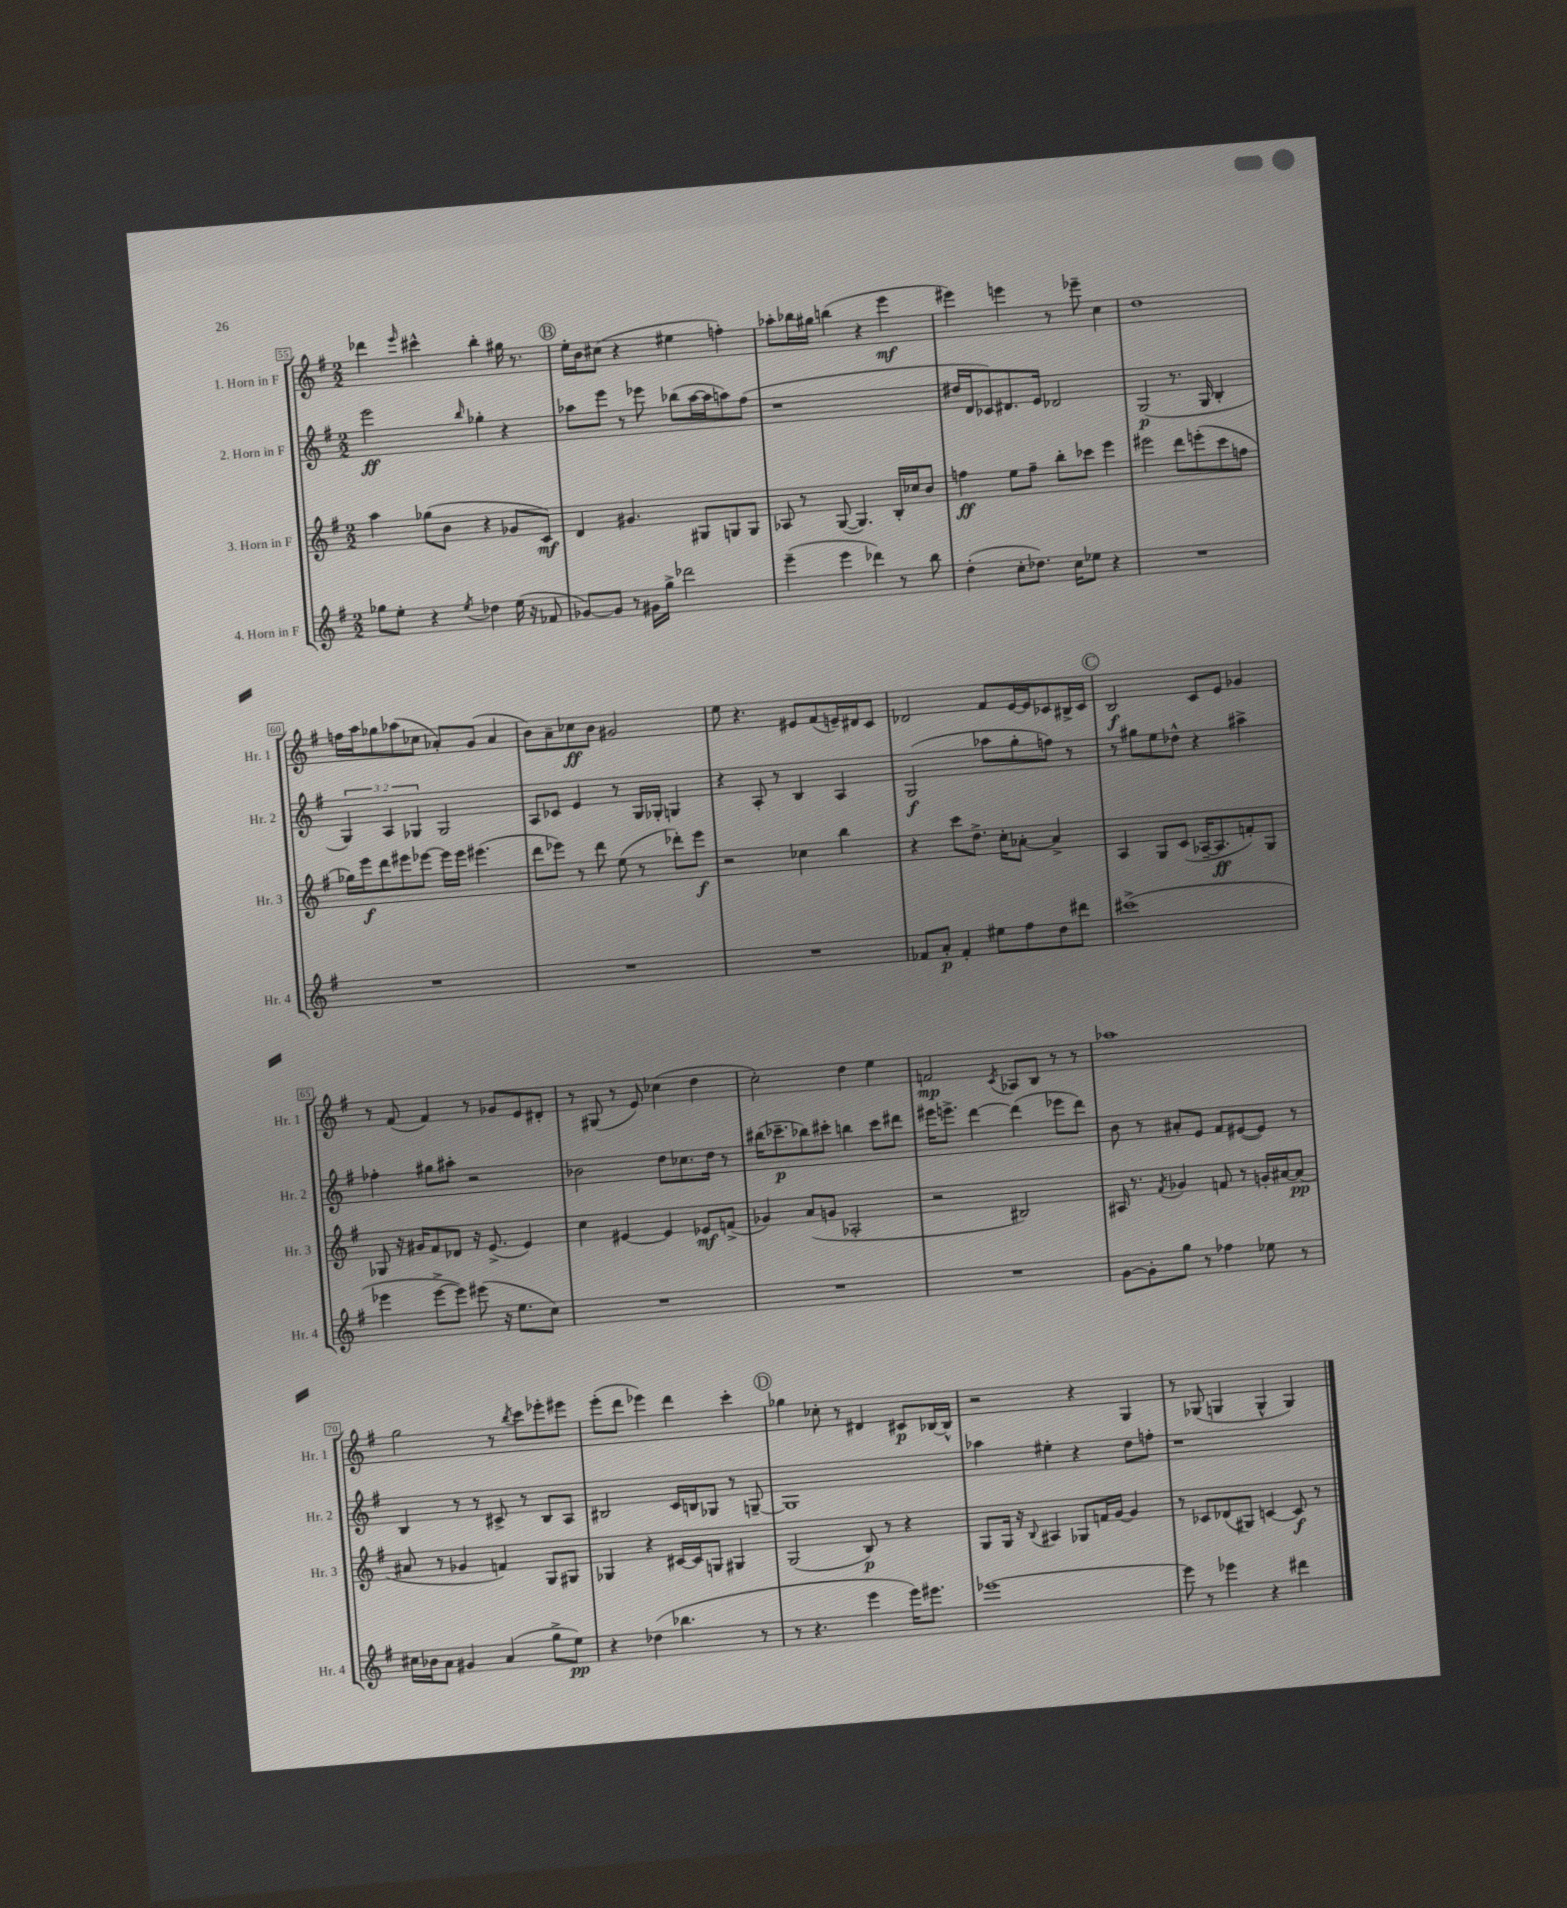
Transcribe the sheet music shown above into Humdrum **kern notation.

**kern	**kern	**kern	**kern
*staff4	*staff3	*staff2	*staff1
*clefG2	*clefG2	*clefG2	*clefG2
*k[f#]	*k[f#]	*k[f#]	*k[f#]
*M2/2	*M2/2	*M2/2	*M2/2
8gg-	4aa	2eee	4ddd-
8ee'	.	.	.
.	.	.	16qqeee
4r	(8gg-	.	4ccc#^^
.	8b	.	.
8qee	.	16qqbb	.
4dd-	4r	4gg-'	4bb'
(16ee	8g-	4r	16gg#
16r	.	.	8.r
8f-	8c)	.	.
=	=	=	=
[8g-)	4d	8aa-	16ee'
.	.	.	16b
8g-]	.	8eee	(8cc#
8r	4.g#	8r	4r
16g#	.	8eee-	.
16gg^	.	.	.
2ddd-	.	(8bb-	4ee#
.	8G#	[16aa-	.
.	.	16aa-]	.
.	8G	8aa)	4ff')
.	8G	(8ff#	.
=	=	=	=
(4eee~	8A-	1r	8aa-'
.	8r	.	16bb-
.	.	.	16gg#
4eee	([8G	.	(4bb
.	4.G])	.	.
4ddd-)	.	.	4r
8r	16B'	.	4eee
.	16cc-	.	.
8bb	8b	.	.
=	=	=	=
(4dd'	4ff	16dd#	4eee#)
.	.	16d	.
.	.	8c-)	.
8cc'	8ee	8.d#	4eee
8.dd-)	8ff~	.	.
.	.	16e	.
.	8bb'	2d-	8r
16cc	.	.	.
8ee-	8ccc-	.	8eee-~
4r	4eee	.	4cc
=	=	=	=
1r	2eee#	(2G	1dd
.	8ddd	8.r	.
.	(8eee'	.	.
.	.	16G	.
.	8ccc	4B'	.
.	8ff	.	.
=	=	=	=
1r	16gg-)	6G)	16ff
.	16eee	.	16aa
.	8ddd	.	8gg-
.	.	6A	.
.	8eee#	.	(8aa-
.	.	6G-	.
.	[8eee-	.	8cc-
.	16eee-]	2G-	8a-')
.	16eee-	.	.
.	(4.eee#	.	(8g
.	.	.	4a-
=	=	=	=
1r	8ddd	8A	8b)
.	8eee-)	8c-	8a~
.	8r	4e	8cc-
.	8ddd	.	8b
.	(8ee	8r	2g#
.	8r	16G	.
.	.	16G-'	.
.	8ddd-')	4G	.
.	8eee-	.	.
=	=	=	=
1r	2r	4r	8ee
.	.	.	4.r
.	.	8A'	.
.	.	8r	.
.	4cc-	4B	8e#
.	.	.	(8f#
.	4bb	4A	16e~)
.	.	.	16d#
.	.	.	8c
=	=	=	=
8f-	4r	(2G	2d-
8a'	.	.	.
4f-'	8ccc	.	.
.	8.dd^	.	.
8ee#	.	8aa-	8f#
.	16cc'	.	.
8ff#	[8a-'	8gg'	[16e
.	.	.	16e]
8dd	4a-^]	8ff)	8c-
8ddd#	.	8r	16B#^
.	.	.	16c-
=	=	=	=
(1ccc#^	4A	8r	2B
.	.	8gg#	.
.	8G	8ee	.
.	(8c	8dd-^^	.
.	[16A-~	4r	8c
.	8.A-]	.	.
.	.	.	8e
.	8f')	4aa#^	4g-
.	8G	.	.
=	=	=	=
4eee-	8G-	4ff-'	8r
.	16r	.	(8f#
.	16g#	.	.
[8eee-^	8f#	8gg#	4f#)
8eee-])	8d-	8aa#'	.
(8eee#	16r	2r	8r
.	(8.e^	.	.
16r	.	.	8g-
8.ee	.	.	.
.	4e)	.	8e
8cc)	.	.	8d#'
=	=	=	=
1r	4cc	2b-	8r
.	.	.	(8G#
.	[4e#	.	8r
.	.	.	8e)
.	4e#]	8dd	(4cc-
.	.	8.cc-	.
.	8e-	.	4dd
.	.	16dd	.
.	(8f^	8r	.
=	=	=	=
1r	4g-)	(16bb#	2cc')
.	.	8.ccc-~	.
.	(8a	8bb-)	.
.	8g	8ccc#'	.
.	2A-'	4bb	4dd
.	.	8ccc#	4ee
.	.	8ddd#	.
=	=	=	=
1r	2r	16eee#	2f
.	.	8.eee^	.
.	.	[4ddd	.
.	.	.	8qc
.	2B#)	(4ddd]	8A-
.	.	.	8B
.	.	8eee-	8r
.	.	8ddd)	8r
=	=	=	=
[8g	16A#	8b	1aa-
.	8.r	.	.
8g']	.	8r	.
.	8qf#	.	.
8gg	4g-	8a#'	.
8r	.	8e	.
4ff-	8f	8f#	.
.	8r	([8e#	.
8ee-	16g'	8e#])	.
.	[16a#	.	.
8r	(8a#]	8r	.
=	=	=	=
16cc#	8a#	4B	2gg
16b-	.	.	.
8a	8r	.	.
4g#	4g-	8r	.
.	.	8r	.
(4a	4f)	8c#^	8r
.	.	.	8qbb
.	.	8r	8ccc
8gg^	8G	8B	8eee-'
8ee)	8G#	8A	8eee#
=	=	=	=
4r	4G-	2B#	(8eee'
.	.	.	8ddd
(4dd-	4r	.	4eee-)
4.bb-	[16c#	16c	4ddd
.	16c#]	16B	.
.	8G	8G-	.
.	4G#	8r	4ccc'
8r	.	[8G~	.
=	=	=	=
8r	(2G	1G]	4gg-
4.r	.	.	.
.	.	.	8cc-'
.	.	.	8r
4eee	8B)	.	4d#
.	8r	.	.
16eee)	4r	.	8c#
8.eee#	.	.	.
.	.	.	[16B-
.	.	.	16B-^^]
=	=	=	=
[1eee-	8G	4aa-	2r
.	16G	.	.
.	16r	.	.
.	8qqB	.	.
.	4A#	4ee#'	.
.	8G-	4r	4r
.	16f	.	.
.	[16g	.	.
.	4g]	8dd	4G
.	.	8ff'	.
=	=	=	=
8eee-]	8r	1r	8r
8r	8c-	.	(8G-
4eee-	(8d-	.	4G
.	8G#)	.	.
4r	[4c	.	4G^^
4ddd#	8c]	.	4G)
.	8r	.	.
==	==	==	==
*-	*-	*-	*-
